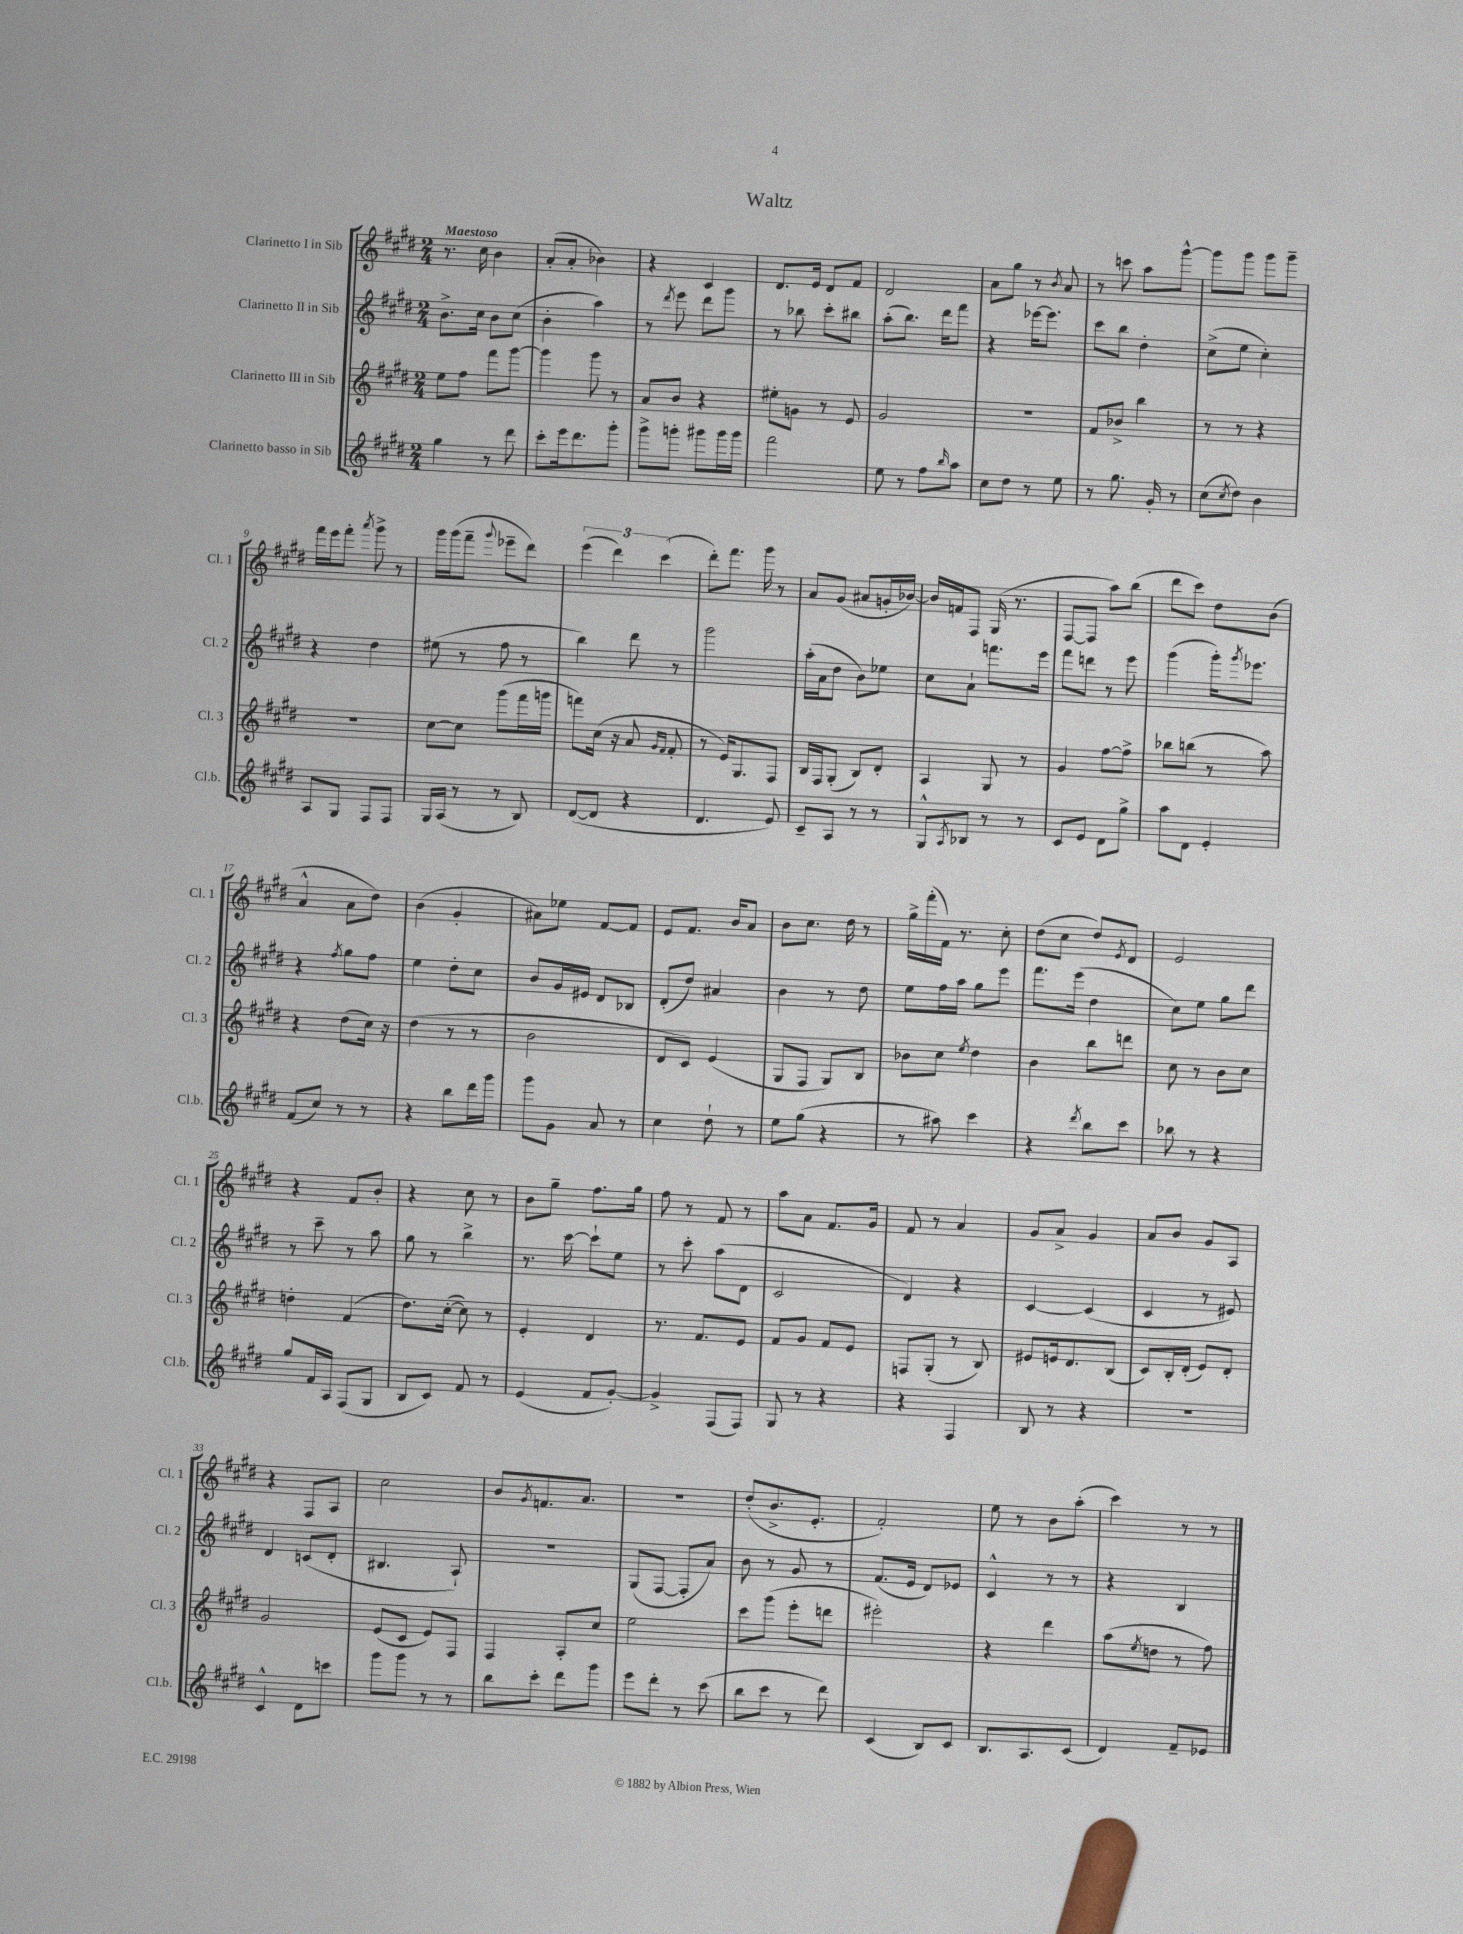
\header { title = "Waltz" }
<<
\new StaffGroup <<
\new Staff = "s0" \with { instrumentName = "Clarinetto I in Sib" shortInstrumentName = "Cl. 1" } {
    \clef treble \key e \major \numericTimeSignature \time 2/4 \tempo "Maestoso"
    r8. cis''16 b'4 |
    a'8-.( a'8-. bes'4) |
    r4 cis'4 |
    dis'8. e'16 dis'8 fis'8 |
    dis'2 |
    a'8 gis''8 r8 \acciaccatura { b'8 } a'8 |
    r8 c'''8 a''8 gis'''8~-^ |
    gis'''8 gis'''8 gis'''8 gis'''8-- |
    fis'''16 e'''16 fis'''8-. \acciaccatura { a'''8 } gis'''8-> r8 |
    gis'''16 gis'''16( fis'''8-- \appoggiatura { gis'''8 } ees'''8-- dis'''8) |
    \tuplet 3/2 { e'''4( dis'''4) cis'''4( } |
    dis'''8-.) fis'''8. gis'''16 r8 |
    a'8 gis'8( ais'8 g'16-. bes'16~) |
    bes'16 f'16 fis8 gis16( r8. |
    fis8~ fis8 a''8) b''8( |
    dis'''8 cis'''8) dis''8 b'8( |
    a'4-^ a'8 dis''8) |
    b'4( gis'4-. |
    ais'8) ees''8 fis'8~ fis'8 |
    e'8 fis'8. b'16 a'8 |
    b'8 cis''8. dis''16 r8 |
    gis''16-> fis'''16-.( fis'16) r8. cis''8-. |
    dis''8( cis''8 dis''8) \acciaccatura { e'8 } dis'8 |
    e'2 |
    r4 fis'8 b'8-. |
    r4 cis''8 r8 |
    b'8 gis''8-- fis''8. gis''16 |
    fis''8 r8 fis'8 r8 |
    a''8 a'8 fis'8. gis'16 |
    fis'8 r8 a'4 |
    gis'8 a'8-> gis'4 |
    a'8 b'8 gis'8 a8 |
    r4 fis8 a8 |
    cis''2 |
    b'8 \acciaccatura { gis'8 } f'8. a'8. |
    r2 |
    dis''8-.( b'8.-> e'8.-. |
    fis'2-.) |
    e''8 r8 b'8 a''8-.( |
    cis'''4) r8 r8 \bar "|." |
}
\new Staff = "s1" \with { instrumentName = "Clarinetto II in Sib" shortInstrumentName = "Cl. 2" } {
    \clef treble \key e \major \numericTimeSignature \time 2/4
    b'8.-> cis''16 b'8 cis''8( |
    b'4-. a''4) |
    r8 \acciaccatura { dis'''8 } e'''8 dis'''8 gis'''8 |
    r8 bes''8 cis'''8-. bis''8 |
    a''8-.( b''8.) dis'''16 fis'''8 |
    r4 ees'''16~ ees'''8. |
    cis'''8 b''8 dis''4-. |
    cis''8->( e''8 cis''4-.) |
    r4 dis''4 |
    eis''8( r8 fis''8 r8 |
    b''4) dis'''8 r8 |
    gis'''2 |
    a''16-.( a'16 dis''8 b'8) ees''8 |
    cis''8 a'8-! f'''8. e'''16 |
    fis'''8 d'''8 r8 e'''8 |
    gis'''4( gis'''16-.) \acciaccatura { gis'''8 } ees'''8. |
    r4 \acciaccatura { fis''8 } gis''8 fis''8 |
    e''4 dis''8-. cis''8 |
    b'8 gis'16 eis'16 dis'8 bes8 |
    dis'8-.( dis''8) ais'4 |
    b'4 r8 dis''8 |
    e''8 fis''16 a''16 gis''8 e'''8 |
    fis'''8. e'''16( dis''4 |
    cis''8) e''8 gis''8 dis'''8 |
    r8 cis'''8-- r8 a''8 |
    gis''8 r8 b''4-> |
    r8. cis'''16~ cis'''8-! e''8 |
    r8 cis'''8-. a''8( dis'8 |
    cis'2 |
    dis'4) r4 |
    cis'4~ cis'4( |
    cis'4 r8 eis'8) |
    dis'4 c'8( dis'8-. |
    bis4. a8-!) |
    R2 |
    gis8( fis8~ fis8-. a'8) |
    b'8 r8 gis'8 r8 |
    fis'8.( e'16 dis'8) ees'8 |
    cis'4-^ r8 r8 |
    r4 b4 \bar "|." |
}
\new Staff = "s2" \with { instrumentName = "Clarinetto III in Sib" shortInstrumentName = "Cl. 3" } {
    \clef treble \key e \major \numericTimeSignature \time 2/4
    e''8 fis''8 fis'''8 gis'''8~ |
    gis'''4 gis'''8 r8 |
    a'8 b'8 r4 |
    eis''8-. g'8 r8 e'8 |
    gis'2 |
    R2 |
    fis'8 bes'8-> b''4 |
    r8 r8 r4 |
    R2 |
    cis''8~ cis''8 gis'''8( fis'''16 g'''16 |
    f'''8) cis''16( r16 a'8 \grace { gis'16 fis'16 } fis'8-. |
    r8 e'16) gis8. fis8 |
    b16 fis16 gis8-.( b8) dis'8-. |
    a4 gis8 r8 |
    gis'4 fis''8~ fis''8-> |
    bes''8 b''8( r8 a''8) |
    r4 dis''8( cis''16) r16 |
    dis''4( r8 r8 |
    b'2 |
    dis'8 cis'8) e'4( |
    gis8 fis8 gis8) b8 |
    bes'8 cis''8 \acciaccatura { e''8 } dis''4 |
    b'4 b''8 d'''8 |
    cis''8 r8 b'8 cis''8 |
    d''4-. fis'4( |
    dis''8.) cis''16~-.( cis''8) r8 |
    e'4-. dis'4 |
    r8. fis'8. e'8 |
    fis'8 gis'8 fis'8 e'8 |
    f8 gis8-.( r8 b8) |
    eis'8 e'16 dis'8. b8( |
    cis'8) b16-. dis'16-.( e'8) dis'8-. |
    gis'2 |
    e'8( cis'8 e'8) fis8 |
    fis4 a8-. cis''8 |
    e''2 |
    cis'''8 gis'''8( e'''8-. d'''8 |
    eis'''2-.) |
    r4 dis'''4 |
    a''8( \acciaccatura { e''8 } d''8 r8 fis''8) \bar "|." |
}
\new Staff = "s3" \with { instrumentName = "Clarinetto basso in Sib" shortInstrumentName = "Cl.b." } {
    \clef treble \key e \major \numericTimeSignature \time 2/4
    gis''4 r8 dis'''8 |
    cis'''8-. e'''16 dis'''8. gis'''8-. |
    gis'''8-> g'''8-. gis'''8 gis'''16 gis'''16 |
    fis'''2 |
    e''8 r8 fis''8 \grace { b''16 } a''8 |
    cis''8 dis''8 r8 e''8 |
    r8 gis''8. gis'16-. r8 |
    cis''8( \acciaccatura { cis''8 } dis''8) b'4 |
    a8 gis8 fis8 fis8 |
    gis16 a16( r8 r8 b8) |
    dis'8~( dis'8 r4 |
    dis'4. e'8) |
    cis'8-- a8 r8 r8 |
    gis8-^ \acciaccatura { a8 } bes8 r8 r8 |
    cis'8 e'8 dis'8 gis''8-> |
    a''8 dis'8 e'4-. |
    fis'8( cis''8) r8 r8 |
    r4 b''8 dis'''16 gis'''16 |
    gis'''8 gis'8 a'8 r8 |
    cis''4 dis''8-! r8 |
    e''8 gis''8( r4 |
    r8 ais''8) cis'''4 |
    r4 \acciaccatura { dis'''8 } b''8 cis'''8 |
    bes''8 r8 r4 |
    gis''8 fis'16 a16 fis8( gis8 |
    b8 cis'8) fis'8 r8 |
    e'4( fis'8 gis'8~-.) |
    gis'4-> fis8( fis8) |
    gis8 r8 r4 |
    r4 fis4 |
    b8 r8 r4 |
    r2 |
    cis'4-^ dis'8 c'''8 |
    gis'''8 gis'''8 r8 r8 |
    b''8 cis'''8-. dis'''8 gis'''8 |
    e'''8 dis'''8-. r8 cis'''8( |
    b''8 cis'''8 r8 dis'''8) |
    cis'4( b8) cis'8 |
    b8. a8. cis'8( |
    dis'4) fis'8-- ees'8 \bar "|." |
}
>>
>>
